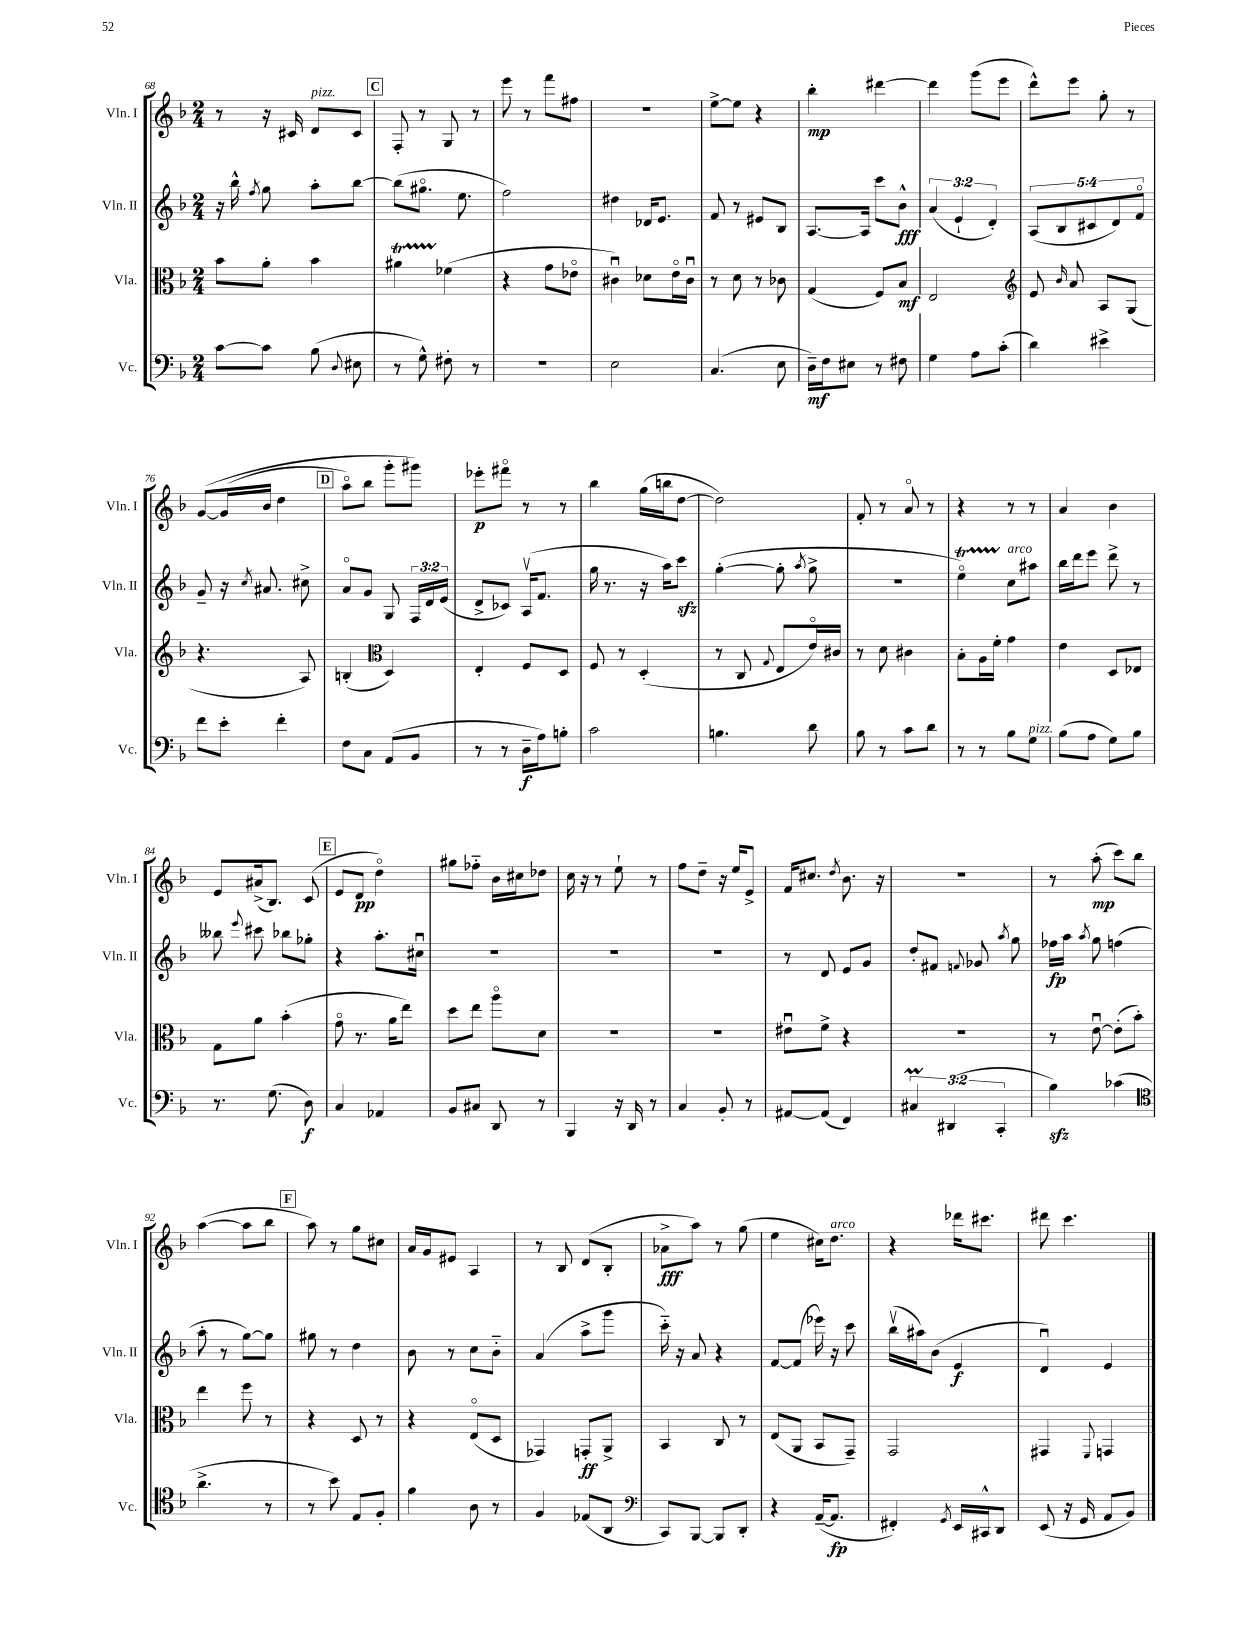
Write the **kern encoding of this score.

**kern	**dynam	**kern	**dynam	**kern	**dynam	**kern	**dynam
*part4	*part4	*part3	*part3	*part2	*part2	*part1	*part1
*staff4	*staff4	*staff3	*staff3	*staff2	*staff2	*staff1	*staff1
*I"Vc.	*	*I"Vla.	*	*I"Vln. II	*	*I"Vln. I	*
*I'Vc.	*	*I'Vla.	*	*I'Vln. II	*	*I'Vln. I	*
*clefF4	*	*clefC3	*	*clefG2	*	*clefG2	*
*k[b-]	*	*k[b-]	*	*k[b-]	*	*k[b-]	*
*M2/4	*	*M2/4	*	*M2/4	*	*M2/4	*
=68	=68	=68	=68	=68	=68	=68	=68
[8c\L	.	8b-\L	.	16r	.	8r	.
.	.	.	.	16bb-^^\	.	.	.
.	.	.	.	8qff/	.	.	.
8c\J]	.	8a'\J	.	8gg\	.	16r	.
.	.	.	.	.	.	16c#X/	.
!	!	!	!	!	!	!LO:TX:a:i:t=pizz.	!
(8B-\	.	4b-\	.	8aa'\L	.	8d/L	.
8qqD/	.	.	.	.	.	.	.
8E#X\	.	.	.	[8bb-\J	.	8c#/J	.
!!LO:REH:place=s1:t=C
=69	=69	=69	=69	=69	=69	=69	=69
8r	.	4a#Xt\	.	(8bb-\L]	.	8F'/	.
8G^^\)	.	.	.	8.gg#X\J	.	8r	.
8F#X'\	.	(4f-X\	.	.	.	8G/	.
.	.	.	.	8.ee\	.	.	.
8r	.	.	.	.	.	8r	.
=70	=70	=70	=70	=70	=70	=70	=70
2r	.	4r	.	2ff\)	.	8eee\	.
.	.	.	.	.	.	8r	.
.	.	8g\L	.	.	.	8fff\L	.
.	.	8e-X\J	.	.	.	8ff#X\J	.
=71	=71	=71	=71	=71	=71	=71	=71
2E\	.	4c#Xu\)	.	4dd#X\	.	2r	.
.	.	8d-X\L	.	16d-X/KL	.	.	.
.	.	.	.	8.e/J	.	.	.
.	.	16e\L	.	.	.	.	.
.	.	16c#u\JJ	.	.	.	.	.
=72	=72	=72	=72	=72	=72	=72	=72
(4.C/	.	8r	.	8f/	.	[8ee^\L	.
.	.	8d\	.	8r	.	8ee\J]	.
.	.	8r	.	8e#X/L	.	4r	.
8E\	.	8c-X\	.	8B-/J	.	.	.
=73	=73	=73	=73	=73	=73	=73	=73
16D~\LL)	mf	(4G/	.	[8.A/L	.	4bb-'\	mp
16F\J	.	.	.	.	.	.	.
8E#X\J	.	.	.	.	.	.	.
.	.	.	.	16A/Jk]	.	.	.
8r	.	8F/L)	.	8ccc\L	.	[4ddd#X\	.
8F#X\	.	8B-/J	mf	8b-^^\J	fff	.	.
=74	=74	=74	=74	=74	=74	=74	=74
4G\	.	2E/	.	(6a/	.	4ddd#\]	.
.	.	.	.	6e`/	.	.	.
8A\L	.	.	.	.	.	(8ggg\L	.
.	.	.	.	6d'/)	.	.	.
(8c'\J	.	.	.	.	.	8eee\J	.
=75	=75	=75	=75	=75	=75	=75	=75
*	*	*clefG2	*	*	*	*	*
4d\)	.	8e/	.	(10A/L	.	8ddd^^\L)	.
.	.	.	.	10B-/	.	.	.
.	.	16qqb-/	.	.	.	.	.
.	.	8a/	.	.	.	8eee\J	.
.	.	.	.	10c#X/	.	.	.
4e#X^\	.	8A/L	.	.	.	8gg'\	.
.	.	.	.	10d/)	.	.	.
.	.	(8G/J	.	.	.	8r	.
.	.	.	.	10f/J	.	.	.
!!LO:LB:g=z
=76	=76	=76	=76	=76	=76	=76	=76
8f\L	.	4.r	.	8g~/	.	([8g/L	.
8e'\J	.	.	.	16r	.	(16g/L]	.
.	.	.	.	8qcc/	.	.	.
.	.	.	.	8.a#X/	.	16b-/JJ	.
4f'\	.	.	.	.	.	4dd\	.
.	.	8A/)	.	8cc#X^\	.	.	.
!!LO:REH:place=s1:t=D
=77	=77	=77	=77	=77	=77	=77	=77
8F\L	.	(4Bn'/	.	8a/L	.	8aa\L)	.
8C\J	.	.	.	8g/J	.	8bb-\J	.
*	*	*clefC3	*	*	*	*	*
(8AA/L	.	4D/)	.	8G/	.	8ggg'\L	.
8BB-/J	.	.	.	24F/LL	.	8ggg#X\J)	.
.	.	.	.	24d/	.	.	.
.	.	.	.	(24e/JJ	.	.	.
=78	=78	=78	=78	=78	=78	=78	=78
8r	.	4E'/	.	8d^/L	.	8eee-X'\L	p
8r	.	.	.	8c-X/J)	.	8fff#X\J	.
16D~\LL	f	8F/L	.	(16Av/KL	.	8r	.
16A\J)	.	.	.	8.f/J	.	.	.
8Bn'\J	.	8D/J	.	.	.	8r	.
=79	=79	=79	=79	=79	=79	=79	=79
2c\	.	8F/	.	16gg\	.	4bb-\	.
.	.	.	.	8.r	.	.	.
.	.	8r	.	.	.	.	.
.	.	(4D'/	.	16r	.	(16gg\LL	.
.	.	.	.	16aa\KL)	.	16bbn\J	.
.	.	.	.	8ccczz\J	.	[8dd\J	.
=80	=80	=80	=80	=80	=80	=80	=80
4.Bn\	.	8r	.	([4gg'\	.	2dd\])	.
.	.	8C/	.	.	.	.	.
.	.	8qqG/	.	.	.	.	.
.	.	8E/L	.	8gg'\]	.	.	.
.	.	.	.	8qaa/	.	.	.
8d\	.	16e/L)	.	8gg^\	.	.	.
.	.	16c#X/JJ	.	.	.	.	.
=81	=81	=81	=81	=81	=81	=81	=81
8B-\	.	8r	.	2r	.	8f'/	.
8r	.	8d\	.	.	.	8r	.
8c\L	.	4c#X\	.	.	.	8a/	.
8d\J	.	.	.	.	.	8r	.
=82	=82	=82	=82	=82	=82	=82	=82
8r	.	8B-'\L	.	4eet\)	.	4r	.
8r	.	16A\L	.	.	.	.	.
.	.	16f'\JJ	.	.	.	.	.
!	!	!	!	!LO:TX:a:i:t=arco	!	!	!
8B-\L	.	4g\	.	8cc\L	.	8r	.
!LO:TX:a:i:t=pizz.	!	!	!	!	!	!	!
8G\J	.	.	.	8aa#X\J	.	8r	.
=83	=83	=83	=83	=83	=83	=83	=83
(8B-\L	.	4e\	.	16bb-\LL	.	4a/	.
.	.	.	.	16ddd\J	.	.	.
8A\J	.	.	.	8eee\J	.	.	.
8G\L)	.	8D/L	.	8ddd^\	.	4b-\	.
8B-\J	.	8E-X/J	.	8r	.	.	.
!!LO:LB:g=z
=84	=84	=84	=84	=84	=84	=84	=84
8.r	.	8G\L	.	8bb--X\	.	8e/L	.
.	.	.	.	8qqeee/	.	.	.
.	.	8a\J	.	8ccc#X\	.	(16a#X^/k	.
(8.G\	.	.	.	.	.	8.B-/J)	.
.	.	(4b-'\	.	8bb-X\L	.	.	.
8D\)	f	.	.	8gg-X'\J	.	(8c/	.
!!LO:REH:place=s1:t=E
=85	=85	=85	=85	=85	=85	=85	=85
4C/	.	8g\	.	4r	.	8e/L	.
.	.	8.r	.	.	.	8d/J	pp
4AA-X/	.	.	.	8.aa'\L	.	4dd\)	.
.	.	16a\KL	.	.	.	.	.
.	.	8ee\J)	.	.	.	.	.
.	.	.	.	16cc#Xu\Jk	.	.	.
=86	=86	=86	=86	=86	=86	=86	=86
8BB-/L	.	8dd\L	.	2r	.	8gg#X\L	.
8C#X/J	.	8ee\J	.	.	.	8ff-X\J	.
8DD/	.	8aa\L	.	.	.	16b-\LL	.
.	.	.	.	.	.	16cc#X\J	.
8r	.	8d\J	.	.	.	8dd-X\J	.
=87	=87	=87	=87	=87	=87	=87	=87
4BBB-/	.	2r	.	2r	.	16cc\	.
.	.	.	.	.	.	16r	.
.	.	.	.	.	.	8r	.
16r	.	.	.	.	.	8ee`\	.
16DD/	.	.	.	.	.	.	.
8r	.	.	.	.	.	8r	.
=88	=88	=88	=88	=88	=88	=88	=88
4C/	.	2r	.	2r	.	8ff\L	.
.	.	.	.	.	.	8dd~\J	.
8BB-'/	.	.	.	.	.	16r	.
.	.	.	.	.	.	16ee/KL	.
8r	.	.	.	.	.	8e^/J	.
=89	=89	=89	=89	=89	=89	=89	=89
[8AA#X/L	.	8e#Xu\L	.	8r	.	16f/KL	.
.	.	.	.	.	.	8.cc#X/J	.
(8AA#/J]	.	8f^\J	.	8d/	.	.	.
.	.	.	.	.	.	8qdd/	.
4FF/)	.	4r	.	8e/L	.	8.b-\	.
.	.	.	.	8g/J	.	.	.
.	.	.	.	.	.	16r	.
=90	=90	=90	=90	=90	=90	=90	=90
6C#Xm/	.	2r	.	8dd'/L	.	2r	.
.	.	.	.	8f#X/J	.	.	.
(6DD#X/	.	.	.	.	.	.	.
.	.	.	.	8qqfn/	.	.	.
.	.	.	.	8g-X/	.	.	.
6CC'/	.	.	.	.	.	.	.
.	.	.	.	8qaa/	.	.	.
.	.	.	.	8gg\	.	.	.
=91	=91	=91	=91	=91	=91	=91	=91
4B-zz\)	.	8r	.	16ff-X\LL	fp	8r	.
.	.	.	.	16aa\JJ	.	.	.
.	.	.	.	8qaa/	.	.	.
.	.	[8eu\	.	8gg\	.	(8aa'\	mp
(4c-X\	.	(8e'\L]	.	(4ffn\	.	8ccc\L)	.
.	.	8b-'\J)	.	.	.	8bb-\J	.
!!LO:LB:g=z
=92	=92	=92	=92	=92	=92	=92	=92
*clefC4	*	*	*	*	*	*	*
4.a^\	.	4ee\	.	8aa'\	.	([4aa\	.
.	.	.	.	8r	.	.	.
.	.	8ff\	.	[8gg\L)	.	8aa\L]	.
8r	.	8r	.	8gg\J]	.	8bb-\J	.
!!LO:REH:place=s1:t=F
=93	=93	=93	=93	=93	=93	=93	=93
8r	.	4r	.	8gg#X\	.	8aa\)	.
8b-\)	.	.	.	8r	.	8r	.
8E/L	.	8D/	.	4dd\	.	8gg\L	.
8F'/J	.	8r	.	.	.	8cc#X\J	.
=94	=94	=94	=94	=94	=94	=94	=94
4f\	.	4r	.	8b-\	.	16a/LL	.
.	.	.	.	.	.	16g/J	.
.	.	.	.	8r	.	8e#X/J	.
8A\	.	(8E/L	.	8cc\L	.	4A/	.
8r	.	8D/J	.	8b-\J	.	.	.
=95	=95	=95	=95	=95	=95	=95	=95
4F/	.	4GG-X/)	.	(4a/	.	8r	.
.	.	.	.	.	.	8B-/	.
(8E-X/L	.	8GGn'/L	ff	8aa^\L	.	(8d/L	.
8AA/J	.	8AA^/J	.	8ggg\J	.	8B-'/J	.
=96	=96	=96	=96	=96	=96	=96	=96
*clefF4	*	*	*	*	*	*	*
8CC/L)	.	4BB-/	.	16ccc\)	.	8a-X^\L	fff
.	.	.	.	16r	.	.	.
[8BBB-/J	.	.	.	8a/	.	8aa\J)	.
8BBB-/L]	.	8C/	.	4r	.	8r	.
8DD'/J	.	8r	.	.	.	(8gg\	.
=97	=97	=97	=97	=97	=97	=97	=97
4r	.	(8E/L	.	[8f/L	.	4ee\	.
.	.	8AA/J	.	(8f/J]	.	.	.
([16AA~/KL	.	8BB-/L	.	16eee-X\)	.	16cc#X\KL)	.
!	!	!	!	!	!	!LO:TX:a:i:t=arco	!
8.AA/J]	fp	.	.	16r	.	8.dd\J	.
.	.	8GG~/J)	.	8ccc\	.	.	.
=98	=98	=98	=98	=98	=98	=98	=98
4FF#X'/)	.	2GG/	.	(16bb-v\LL	.	4r	.
.	.	.	.	16aa#X\J)	.	.	.
.	.	.	.	(8b-\J	.	.	.
8qGG/	.	.	.	.	.	.	.
16EE/LL	.	.	.	4e/	f	16ddd-X\KL	.
16CC#X^^/J	.	.	.	.	.	8.ccc#X\J	.
8DD/J	.	.	.	.	.	.	.
=99	=99	=99	=99	=99	=99	=99	=99
(8EE/	.	4GG#X/	.	4du/)	.	8ddd#X\	.
16r	.	.	.	.	.	4.ccc\	.
16GG/	.	.	.	.	.	.	.
.	.	8qqFF/	.	.	.	.	.
8AA/L	.	4GGn/	.	4e/	.	.	.
8BB-/J)	.	.	.	.	.	.	.
==	==	==	==	==	==	==	==
*-	*-	*-	*-	*-	*-	*-	*-
